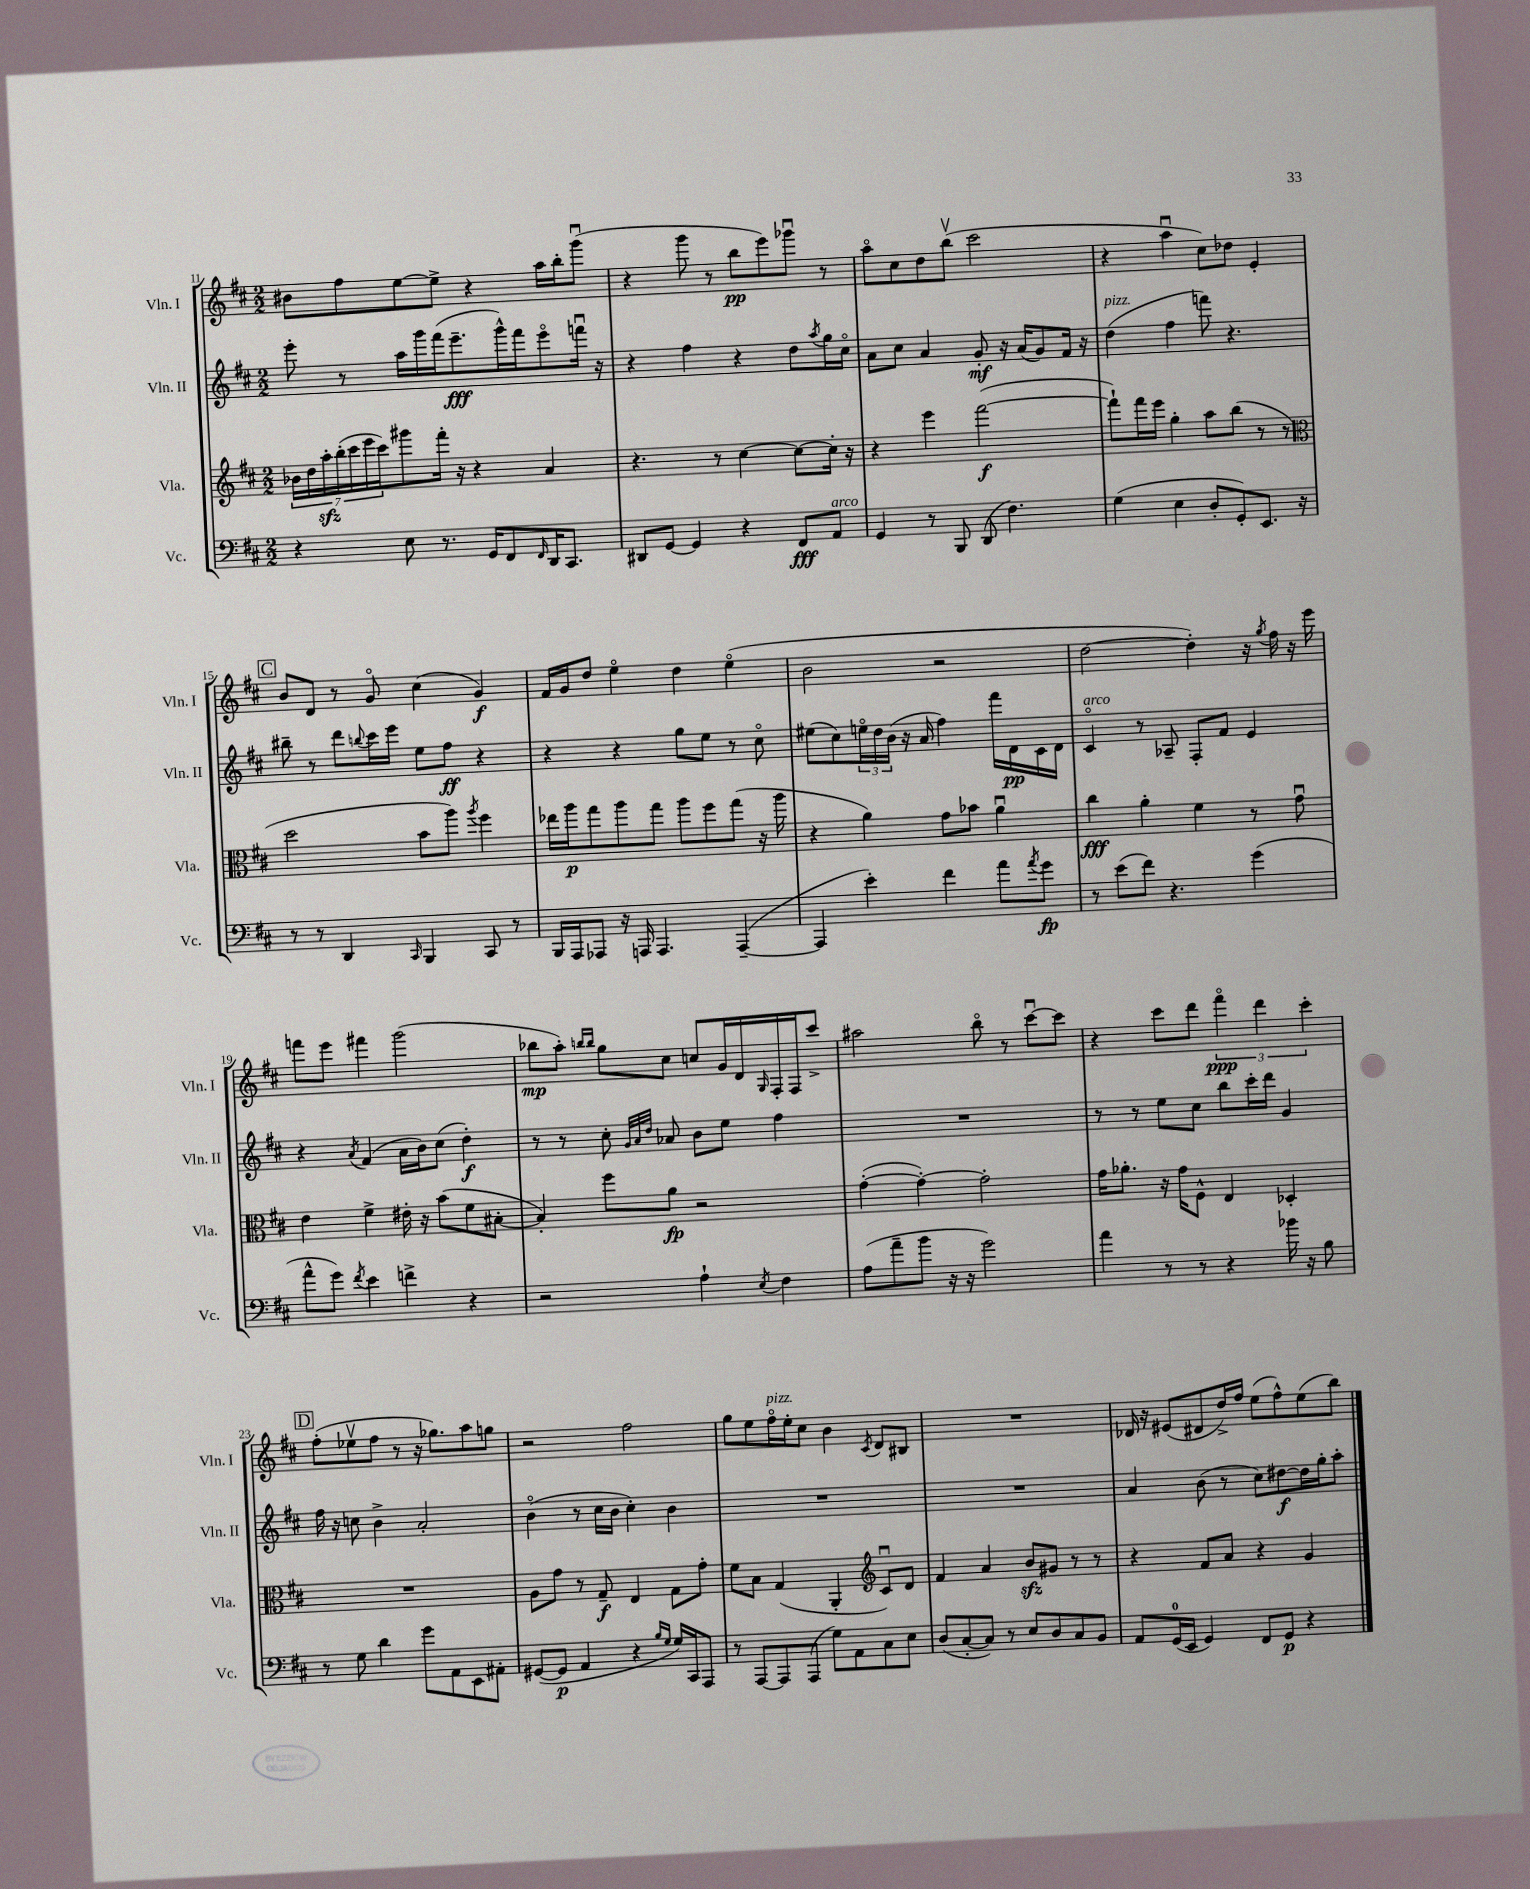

**kern	**kern	**kern	**kern
*staff4	*staff3	*staff2	*staff1
*clefF4	*clefG2	*clefG2	*clefG2
*k[f#c#]	*k[f#c#]	*k[f#c#]	*k[f#c#]
*M2/2	*M2/2	*M2/2	*M2/2
4r	28b-	8eee'	8b#
.	28dd	.	.
.	28aa'	.	.
.	(28bb'	.	.
.	.	8r	8ff#
.	28ccc#	.	.
.	28eee	.	.
.	28ccc#)	.	.
8E	8ggg#	16aa	[8ee
.	.	16ggg	.
8.r	16fff#'	(16fff#	8ee^]
.	16r	8.eee~	.
.	4r	.	4r
16GG	.	.	.
8FF#	.	16ggg^^)	.
.	.	16fff#	.
16qqFF#	.	.	.
16DD	4a	8eeeo	16aa
8.CC#	.	.	16bb'
.	.	16fffu	(8gggu
.	.	16r	.
=	=	=	=
8DD#	4.r	4r	4r
[8GG	.	.	.
4GG]	.	4ff#	8ggg
.	8r	.	8r
4r	[4cc#	4r	8bb
.	.	.	8eee)
8FF#	8cc#_	8dd	8ggg-u
.	.	8qaa	.
8AA	16cc#']	16gg	8r
.	16r	16cc#o	.
=	=	=	=
4GG	4r	8a	8aao
.	.	8cc#	8cc#
8r	4eee	4a	8dd
8BBB	.	.	(8bbv
(8DD	([2fff#	8g'	2ccc#
4.F#)	.	16r	.
.	.	(16a	.
.	.	8g)	.
.	.	16f#	.
.	.	16r	.
=	=	=	=
(4G	8fff#`])	(4dd	4r
.	16fff#	.	.
.	16eee	.	.
4E	4gg'	4ff#	4aau
8D'	8aa	8fff)	8cc#)
8GG')	(8bb	4.r	8dd-
8.EE	8r	.	4e'
.	8r	.	.
16r	.	.	.
=	=	=	=
*	*clefC3	*	*
8r	2dd	8bb#~	8b
8r	.	8r	8d
4DD	.	8ddd	8r
.	.	8qqbb	.
.	.	16ccc#	8go
.	.	16eee	.
16qqCC#	.	.	.
4BBB	8b	8ee	(4cc#
.	8aa)	8ff#	.
.	8qaa	.	.
8CC#	4ff#	4r	4g)
8r	.	.	.
=	=	=	=
16BBB	16ee-	4r	16f#
16AAA	16aa	.	16g
8AAA-	8gg	.	8dd
16r	8aa	4r	4eeo
16AAA	.	.	.
4.AAA	8gg	.	.
.	8aa	8gg	4dd
.	8ff#	8ee	.
([4AAA~	(8gg	8r	(4eeo
.	16r	8cc#o	.
.	16aa	.	.
=	=	=	=
4AAA]	4r	(8ee#	2b
.	.	8cc#)	.
4e')	4a)	24eeo	.
.	.	24dd	.
.	.	(24b	.
.	.	16r	.
.	.	16a	.
4f#	8g	4ff#)	2r
.	8b-	.	.
8a	4au	16fff#	.
.	.	16d	.
8qa	.	.	.
8g	.	16c#	.
.	.	16d	.
=	=	=	=
8r	4cc#	4c#o	[2dd
(8e	.	.	.
8f#)	4a'	8r	.
4.r	.	8A-~	.
.	4f#	8F#'	4dd'])
.	.	8f#	.
(4g	8r	4e	16r
.	.	.	8qgg
.	.	.	16ff#
.	8gu	.	16r
.	.	.	16eee
=	=	=	=
8a^^	4e	4r	8fff
8g)	.	.	8eee
8qf#	.	8qa	.
4e	4f#^	(4f#	4fff#
4f^	16e#'	16a	(2ggg
.	16r	16b)	.
.	(8b	(8cc#	.
4r	8f#	4dd')	.
.	[8B#'	.	.
=	=	=	=
2r	4B#'])	8r	8bb-
.	.	8r	8aa')
.	.	.	16qqbb
.	.	.	16qqbb
.	8ff#	8cc#'	8gg
.	.	32qqg	.
.	.	32qqa	.
.	.	32qqdd	.
.	8a	8a-	8cc#
4A`	2r	8b	8cc
.	.	8ee	16g
.	.	.	16d
8qE	.	.	16qqG
4F#	.	4ff#	16F#'
.	.	.	16F#
.	.	.	8ccc#^
=	=	=	=
(8A	([4g'	1r	2aa#
8a~	.	.	.
8b	4g'_)	.	.
16r	.	.	.
16r	.	.	.
2g)	2g']	.	8bbo
.	.	.	8r
.	.	.	[8ccc#u
.	.	.	8ccc#]
=	=	=	=
4a	16g	8r	4r
.	8.a-'	.	.
.	.	8r	.
8r	16r	8ee	8ccc#
.	16g	.	.
8r	8F#^^	8cc#	8ddd
4r	4E	8bb	6fff#o
.	.	16ccc#'	.
.	.	.	6ddd
.	.	16ddd	.
16b-	4D-'	4g	.
16r	.	.	.
.	.	.	6ccc#'
8B	.	.	.
=	=	=	=
8r	1r	16ff#	(8ff#'
.	.	16r	.
8G	.	8cc	8ee-v
4d	.	4b^	8ff#
.	.	.	8r
8g	.	2a'	16r
.	.	.	8.gg-)
8AA	.	.	.
8EE	.	.	8aa
8AA#'	.	.	8gg
=	=	=	=
([8GG#	8A	(4bo	2r
8GG#]	8g	.	.
4AA	8r	8r	.
.	8G~	16cc#	.
.	.	16b	.
4r	4E	4cc#')	2ff#
16qqB	.	.	.
16qqG	.	.	.
16G)	8G	4b	.
16CC#	.	.	.
8AAA	8g'	.	.
=	=	=	=
8r	8f#	1r	8gg
[8AAA	8B	.	8ee
8AAA]	(4G	.	16ff#o
.	.	.	16ee'
(8AAA	.	.	8cc#
8G)	4AA'	.	4b
8AA	.	.	.
*	*clefG2	*	*
.	.	.	8qc#
8C#	8c#u)	.	8d
8E	8d	.	8B#
=	=	=	=
(8D	4f#	1r	1r
[8C#'	.	.	.
8C#])	4a	.	.
8r	.	.	.
8E	8b	.	.
8D	8g#	.	.
8C#	8r	.	.
8BB	8r	.	.
=	=	=	=
8AA	4r	4a	16d-
.	.	.	16r
(16GG	.	.	(8e#
16EE	.	.	.
4GG)	8f#	(8b	8d#
.	8a	8r	16dd^)
.	.	.	16ff#
8FF#	4r	8cc#)	(8ee
8GG	.	[8dd#	8ff#^^)
4r	4g	16dd#]	(8ee
.	.	16gg'	.
.	.	8aa'	8bb)
==	==	==	==
*-	*-	*-	*-
